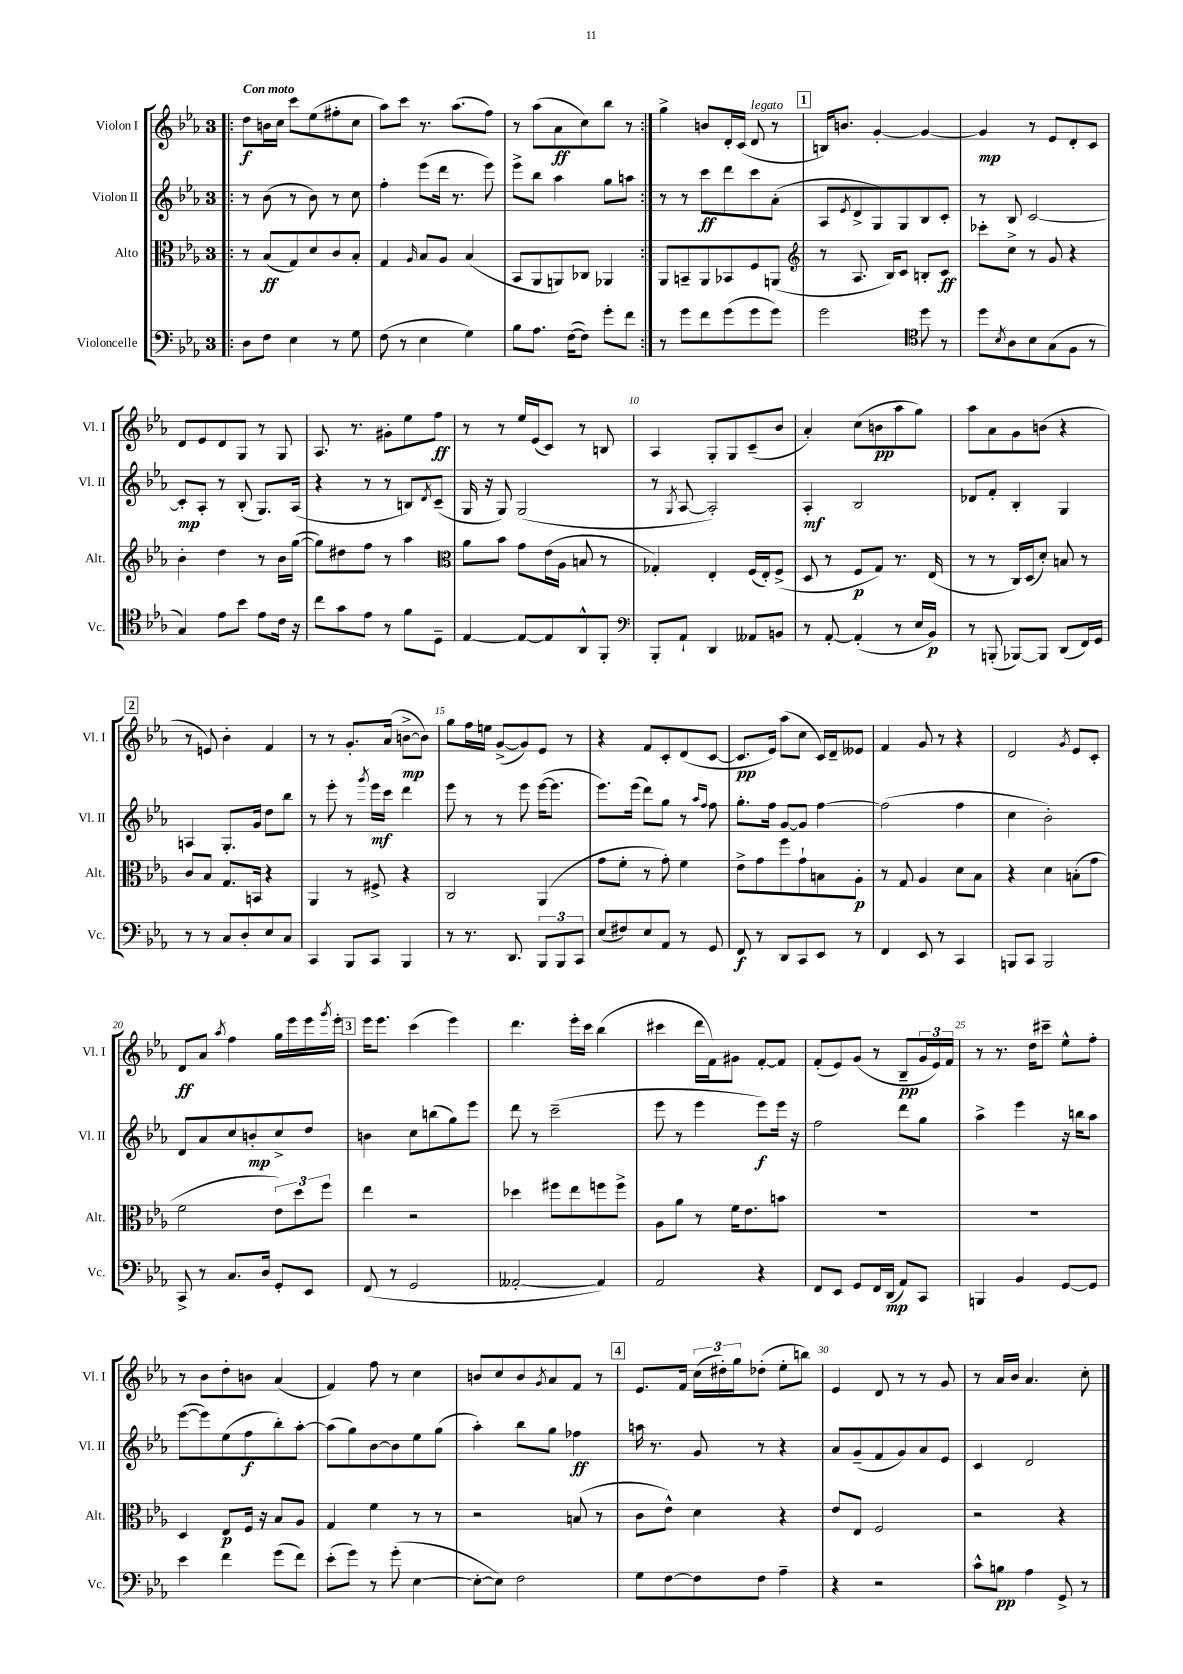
<<
\new StaffGroup <<
\new Staff = "s0" \with { instrumentName = "Violon I" shortInstrumentName = "Vl. I" } {
    \clef treble \key ees \major \once \override Staff.TimeSignature.style = #'single-digit \time 3/4 \tempo "Con moto"
    \repeat volta 2 { \bar ".|:" d''8\f b'16 c''16 c'''8 ees''8( fis''8-. c''8 |
    aes''8) c'''8 r8. aes''8.( f''8) |
    r8 aes''8( aes'8\ff c''8) bes''8 r8 | }
    g''4-> b'8 d'16-. c'16( d'8^\markup { \italic "legato" } r8 |
    \mark \markup { \box "1" } b16) b'8. g'4~-. g'4~ |
    g'4\mp r8 ees'8 d'8-. c'8 |
    d'8 ees'8 d'8 g8 r8 g8 |
    aes8. r8. gis'8-. ees''8 f''8\ff |
    r8 r8 ees''16 ees'16( c'8) r8 b8 |
    aes4 g8-. g8 c'8--( bes'8 |
    aes'4-.) c''8( b'8\pp aes''8 g''8) |
    aes''8 aes'8 g'8 b'8( r4 |
    \mark \markup { \box "2" } r8 e'8) bes'4-. f'4 |
    r8 r8 g'8.-. aes'16( b'8~->\mp b'8) |
    g''8 f''16 e''16 g'8~->( g'8) ees'8 r8 |
    r4 f'8 c'8-. d'8( c'8~ |
    c'8.\pp ees'16) aes''8( c''8 c'16) d'16-- eeses'8 |
    f'4 g'8 r8 r4 |
    d'2 \acciaccatura { g'8 } ees'8 c'8-. |
    d'8\ff aes'8 \acciaccatura { aes''8 } f''4 g''16 ees'''16 ees'''16 \acciaccatura { g'''8 } ees'''16-. |
    \mark \markup { \box "3" } ees'''16 ees'''8. c'''4( ees'''4) |
    d'''4. ees'''16-. c'''16 bes''4( |
    cis'''4 d'''16 f'16) gis'8 f'8~-. f'8 |
    f'8-.( ees'8) g'8( r8 bes8--\pp \tuplet 3/2 { g'16 ees'16) f'16 } |
    r8 r8. d''16 cis'''8-- ees''8-^ f''8-. |
    r8 bes'8 d''8-. b'8 aes'4( |
    f'4) f''8 r8 c''4 |
    b'8 c''8 b'8 \acciaccatura { g'8 } aes'8 f'8 r8 |
    \mark \markup { \box "4" } ees'8. f'16 \tuplet 3/2 { c''16( dis''16-.) g''16 } des''8-.( ees''8-. b''8) |
    ees'4 d'8 r8 r8 g'8 |
    r8 aes'16 bes'16 aes'4. c''8-. \bar "|." |
}
\new Staff = "s1" \with { instrumentName = "Violon II" shortInstrumentName = "Vl. II" } {
    \clef treble \key ees \major \once \override Staff.TimeSignature.style = #'single-digit \time 3/4
    \repeat volta 2 { \bar ".|:" r8 bes'8( r8 bes'8) r8 c''8 |
    f''4-. ees'''8( d'''16 r8. ees'''8) |
    ees'''8-> bes''8 aes''4 g''8 a''8 | }
    r8 r8 c'''8\ff d'''8 c'''8 aes'8-.( |
    \mark \markup { \box "1" } aes8 \acciaccatura { ees'8 } d'8-> g8) g8 bes8 c'8-. |
    r8 bes8 c'2~ |
    c'8-.\mp aes8-. r8 bes8-.( g8.) aes16( |
    r4 r8 r8 b8) \acciaccatura { d'8 } c'8--( |
    g16 r16 g8) g2( |
    r8 \acciaccatura { g8 } aes8~ aes2-.) |
    aes4-.\mf bes2 |
    des'8 f'8-. bes4-. g4 |
    \mark \markup { \box "2" } a4 g8.-. g'16 d''8 bes''8 |
    r8 ees'''8-. r8 \acciaccatura { g'''8 } ees'''16\mf c'''16 d'''4 |
    ees'''8 r8 r8 ees'''8 ees'''16~( ees'''8. |
    ees'''8.) ees'''16( d'''8) g''8 r8 \grace { aes''16 f''16 } f''8 |
    g''8.-. f''16 g'8~ g'8 f''4~ |
    f''2( f''4 |
    c''4 bes'2-.) |
    d'8 aes'8 c''8 b'8-.\mp c''8-> d''8 |
    \mark \markup { \box "3" } b'4 c''8 b''8( g''8) ees'''8 |
    d'''8 r8 c'''2--( |
    ees'''8 r8 ees'''4 ees'''8\f) ees'''16 r16 |
    f''2 d'''8 g''8 |
    aes''4-> ees'''4 r16 b''16 aes''8 |
    ees'''8~( ees'''8) ees''8( f''8\f bes''8-.) aes''8~-. |
    aes''8( g''8) bes'8~ bes'8 ees''8 g''8( |
    aes''4-.) bes''8 g''8 fes''4\ff |
    \mark \markup { \box "4" } a''16 r8. g'8 r8 r4 |
    aes'8 g'8--( f'8 g'8) aes'8 ees'8 |
    c'4 d'2 \bar "|." |
}
\new Staff = "s2" \with { instrumentName = "Alto" shortInstrumentName = "Alt." } {
    \clef alto \key ees \major \once \override Staff.TimeSignature.style = #'single-digit \time 3/4
    \repeat volta 2 { \bar ".|:" r8 bes8\ff( g8) d'8 c'8 bes8-. |
    g4 \grace { aes16 } bes8 aes8 bes4( |
    bes,8 aes,8 a,8) ces8 aes,4 | }
    aes,8 b,8-- aes,8 bes,8 f8 a,8( |
    \mark \markup { \box "1" } \clef treble r8 aes8. bes16) c'8 b8-. c'8\ff |
    ces'''8-. c''8-> r8 g'8 r4 |
    bes'4-. d''4 r8 bes'16 g''16~( |
    g''8) dis''8 f''8 r8 aes''4 |
    \clef alto aes'8 bes'8 g'8 ees'16( aes16 b8 r8 |
    ges4-.) ees4-. f16( ees16-.) f8->( |
    d8 r8 f8\p g8) r8. ees16( |
    r8 r8 c16) d16( d'8-.) b8 r8 |
    \mark \markup { \box "2" } c'8 bes8 g8. b,16 r4 |
    aes,4 r8 fis8-> r4 |
    c2 aes,4( |
    g'8 f'8-. r8 g'8-.) f'4 |
    ees'8-> g'8 f''8 g'8-! b8 aes8-.\p |
    r8 g8 aes4 d'8 bes8 |
    r4 d'4 b8-.( g'8 |
    f'2 \tuplet 3/2 { ees'8) d''8 f''8 } |
    \mark \markup { \box "3" } ees''4 r2 |
    des''4 fis''8 ees''8 f''8 f''8-> |
    aes8 aes'8 r8 f'16 ees'8. b'8 |
    R2. |
    R2. |
    d4 ees8\p f16 r16 bes8 aes8 |
    g4 f'4 r8 r8 |
    r2 b8( r8 |
    \mark \markup { \box "4" } c'8 ees'8-^) d'4 r4 |
    ees'8 ees8 f2 |
    r2 r4 \bar "|." |
}
\new Staff = "s3" \with { instrumentName = "Violoncelle" shortInstrumentName = "Vc." } {
    \clef bass \key ees \major \once \override Staff.TimeSignature.style = #'single-digit \time 3/4
    \repeat volta 2 { \bar ".|:" d8 f8 ees4 r8 g8 |
    f8( r8 ees4 g4) |
    bes8 aes8. f16~( f8) g'8-. f'8 | }
    r8 g'8 f'8 g'8( g'8 g'8) |
    \mark \markup { \box "1" } g'2 \clef tenor d''8 r8 |
    d''8 \acciaccatura { bes8 } aes8 bes8 g8( f8 r8 |
    g4) ees'8 bes'8 ees'8 c'16 r16 |
    c''8 g'8 ees'8 r8 f'8 d8-- |
    ees4~ ees8~ ees8 aes,8-^ f,8-. |
    \clef bass bes,,8-. aes,8-! d,4 aeses,8 b,8 |
    r8 aes,8~-. aes,4-.( r8 ees16 bes,16\p) |
    r8 b,,8-.( bes,,8~) bes,,8 d,8( f,16) g,16 |
    \mark \markup { \box "2" } r8 r8 c8 d8-. ees8 c8 |
    c,4 bes,,8 c,8 bes,,4 |
    r8 r8. d,8. \tuplet 3/2 { bes,,8 bes,,8 c,8 } |
    ees8( fis8) ees8 aes,8 r8 g,8 |
    f,8\f r8 d,8 c,8 ees,8 r8 |
    f,4 ees,8 r8 c,4 |
    b,,8 c,8 b,,2 |
    c,8-> r8 c8. d16 g,8-. ees,8 |
    \mark \markup { \box "3" } f,8( r8 g,2 |
    aeses,2~-. aeses,4) |
    aes,2 r4 |
    f,8 ees,8 g,8 f,16 d,16\mp( aes,8) c,8 |
    b,,4 bes,4 g,8~ g,8 |
    ees'4 f'4 g'8( f'8) |
    ees'8-.( g'8) r8 g'8-.( ees4~ |
    ees8~-. ees8) f2 |
    \mark \markup { \box "4" } g8 f8~ f8 f8 aes4-- |
    r4 r2 |
    c'8-^ b8\pp aes4 g,8-> r8 \bar "|." |
}
>>
>>
\layout { \context { \Score \override BarNumber.break-visibility = ##(#f #t #t) barNumberVisibility = #(every-nth-bar-number-visible 5) } }
